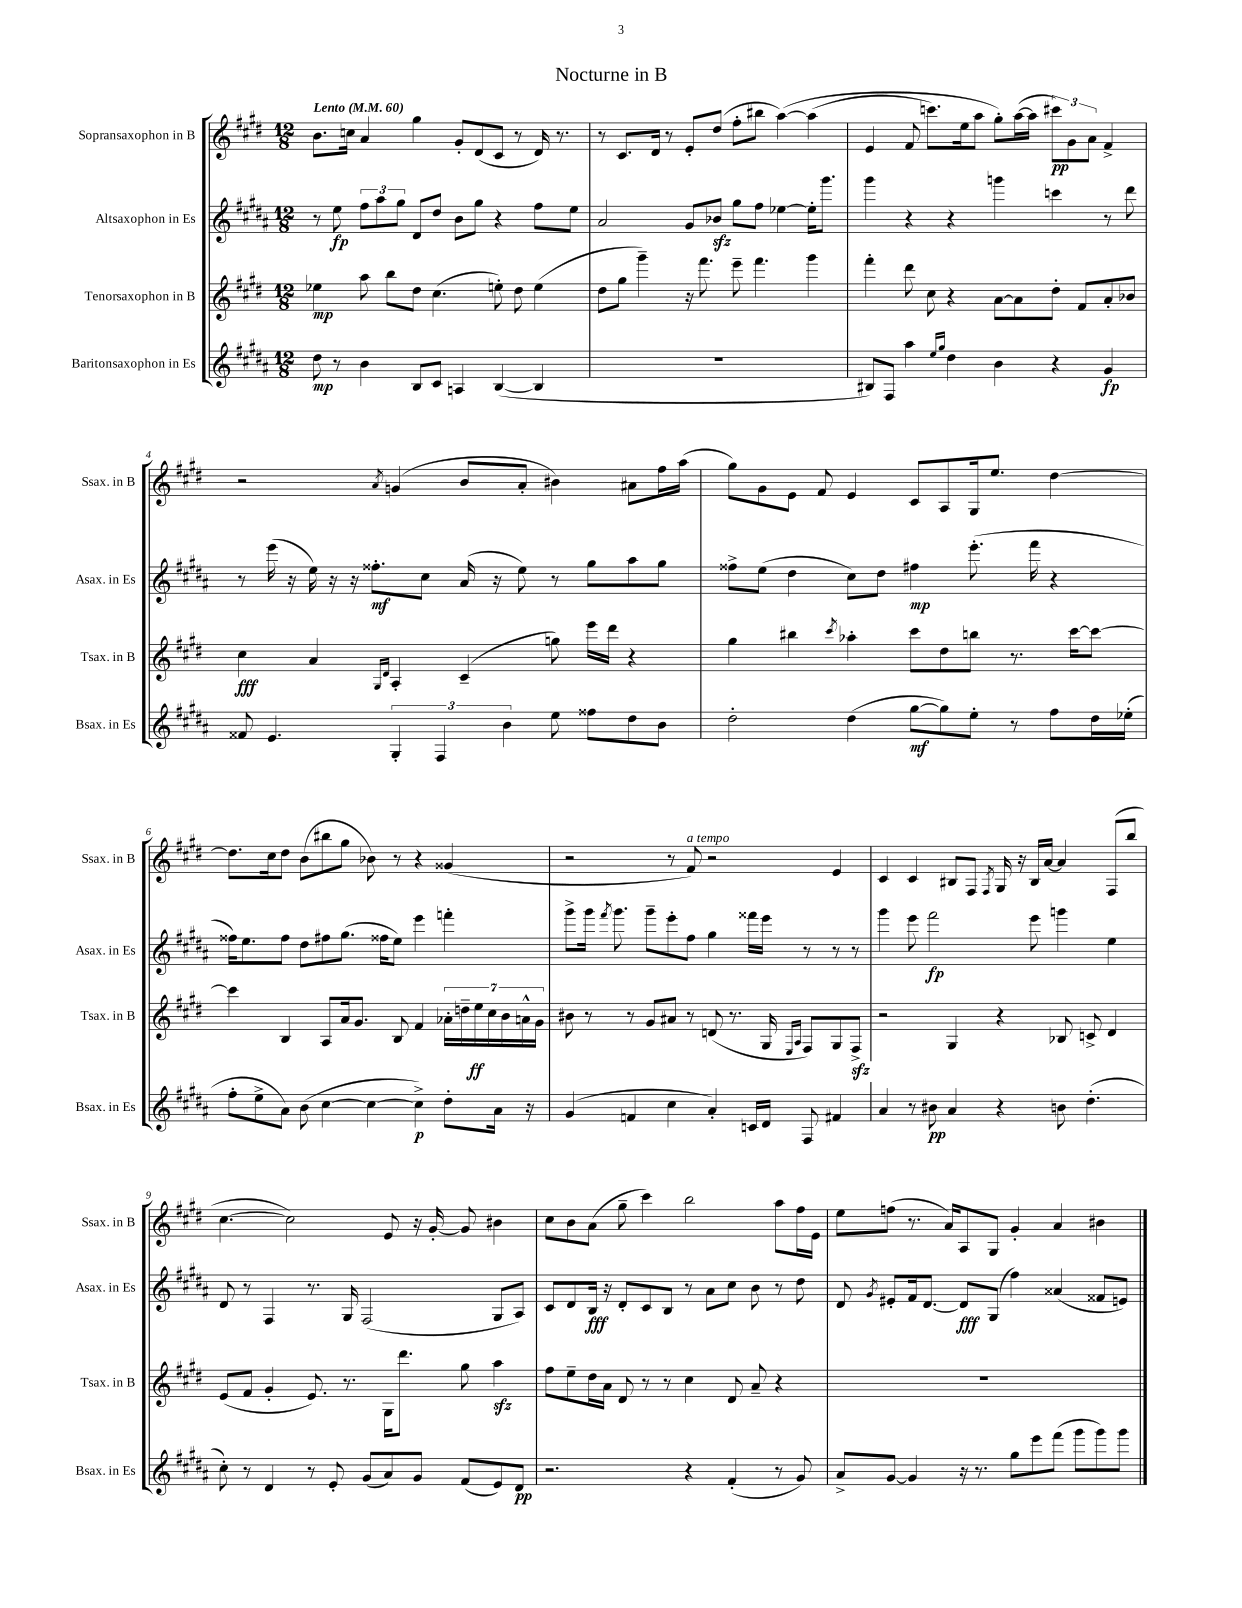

**kern	**kern	**kern	**kern
*staff4	*staff3	*staff2	*staff1
*clefG2	*clefG2	*clefG2	*clefG2
*k[f#c#g#d#a#]	*k[f#c#g#d#]	*k[f#c#g#d#a#]	*k[f#c#g#d#]
*M12/8	*M12/8	*M12/8	*M12/8
*MM60	*MM60	*MM60	*MM60
8dd#	4ee-	8r	8.b
8r	.	8ee	.
.	.	.	16cc
4b	8aa	12ff#	4a
.	.	12aa#	.
.	8bb	.	.
.	.	12gg#	.
8B	8dd#	8d#	4gg#
8c#	(4.cc#	8dd#	.
4A	.	8b	8g#'
.	.	8gg#	(8d#
([4B	8ee')	4r	8c#
.	8dd#	.	8r
4B]	(4ee	8ff#	16d#)
.	.	.	8.r
.	.	8ee	.
=	=	=	=
1.r	8dd#	2a#	8r
.	8gg#	.	8.c#
.	4ggg#~)	.	.
.	.	.	16d#
.	.	.	8r
.	16r	8g#	8e'
.	8.fff#	.	.
.	.	8b-	(8dd#
.	8eee~	8gg#	8ff#'
.	4.fff#	8ff#	8bb#
.	.	[4ee-	&([4aa)
.	4ggg#	16ee-']	(4aa]
.	.	8.ggg#	.
=	=	=	=
8B#)	4fff#'	4ggg#	4e
8F#	.	.	.
4aa#	8ddd#	4r	8f#
.	8cc#	.	8.ccc)
16qqee	.	.	.
16qqgg#	.	.	.
4dd#	4r	4r	.
.	.	.	16ee
.	.	.	8aa
4b	[8a	4ggg	8gg#'&)
.	8a]	.	([16aa
.	.	.	16aa]
4r	8dd#'	4ccc	12ccc#)
.	.	.	12g#
.	8f#	.	.
.	.	.	12a
4g#	8a'	8r	4f#^
.	8b-	8ddd#	.
=	=	=	=
8f##	4cc#	8r	2r
4.e	.	(16eee	.
.	.	16r	.
.	4a	16ee)	.
.	.	16r	.
.	.	16r	.
.	.	8.ff##'	.
.	16qqG#	.	.
.	16qqd#	.	8qa
6G#'	4A'	.	(4g
.	.	8cc#	.
6F#	.	.	.
.	(4c#~	(16a#	8b
.	.	16r	.
6b	.	.	.
.	.	8ee)	8a'
8ee	8gg)	8r	4b#)
8ff##	16eee	8gg#	.
.	16ddd#	.	.
8dd#	4r	8aa#	8a#
8b	.	8gg#	16ff#
.	.	.	(16aa
=	=	=	=
2dd#'	4gg#	8ff##^	8gg#)
.	.	(8ee	8g#
.	4bb#	4dd#	8e
.	.	.	8f#
.	8qccc#	.	.
(4dd#	4aa-'	8cc#)	4e
.	.	8dd#	.
[8gg#	8ccc#	4ff#	8c#
8gg#])	8dd#	.	8A
8ee'	8bb	(8.eee'	16G#
.	.	.	8.ee
8r	8.r	.	.
.	.	16fff#	.
8ff#	.	4r	[4dd#
.	[16ccc#	.	.
16dd#	8ccc#_	.	.
(16ee-'	.	.	.
=	=	=	=
8ff#'	4ccc#]	16ff##)	8.dd#]
.	.	8.ee	.
8ee^	.	.	.
.	.	.	16cc#
8a#)	4B	8ff##	8dd#
(8b	.	8dd#	(8b
[4cc#	8A	8ff#	8bb#
.	16a	(8.gg#	8gg#
.	8.g#	.	.
4cc#_	.	.	8b-)
.	.	16ff##	.
.	8B	8ee)	8r
4cc#^])	4f#	4eee	4r
8dd#'	28a-'	4fff'	(4g##
.	28dd~	.	.
.	28ee	.	.
.	28cc#	.	.
16a#	.	.	.
.	28b	.	.
.	28a^^	.	.
16r	.	.	.
.	28g#	.	.
=	=	=	=
(4g#	8b#	8ggg#^	2r
.	8r	16ggg#	.
.	.	8qfff#	.
.	.	8.ggg#	.
4f	8r	.	.
.	8g#	8ggg#~	.
4cc#	8a#	8eee'	8r
.	8r	8ff#	8f#)
4a#')	(8d	4gg#	2r
.	8.r	.	.
16c	.	16fff##	.
16d#	16G#	16eee	.
.	16qqE	.	.
.	16qqA	.	.
8F#	8F#)	8r	.
4f#	8G#	8r	4e
.	8F#^	8r	.
=	=	=	=
4a#	2r	4ggg#	4c#
8r	.	8eee	4c#
8b#	.	2fff#	.
4a#	4G#	.	8B#
.	.	.	8F#
.	.	.	8qF#
4r	4r	.	16G#
.	.	.	16r
.	.	8eee	16B#
.	.	.	[16a
8b	8B-	4ggg	4a]
(4.dd#'	8c^	.	.
.	4d#	4ee	(8F#
.	.	.	8bb
=	=	=	=
8cc#')	(8e	8d#	[4.cc#
8r	8f#	8r	.
4d#	4g#'	4F#	.
.	.	.	2cc#])
8r	8.e)	8.r	.
8e'	.	.	.
.	8.r	16G#	.
(8g#	.	(2F#	.
8a#)	16G#	.	8e
.	8.ddd#	.	.
8g#	.	.	16r
.	.	.	[16g#'
(8f#	8gg#	.	8g#]
8e)	4aa	8G#	4b#
8d#	.	8A#)	.
=	=	=	=
2.r	8ff#	8c#	8cc#
.	8ee~	8d#	8b
.	16dd#	16B	(8a
.	16a	16r	.
.	8d#	8d#'	8gg#~
.	8r	8c#	4ccc#)
.	8r	8B	.
4r	4cc#	8r	2bb
.	.	8a#	.
(4f#'	8d#	8cc#	.
.	8a~	8b	.
8r	4r	8r	8aa
8g#)	.	8dd#	16ff#
.	.	.	16e
=	=	=	=
8a#^	1.r	8d#	8ee
.	.	8qg#	.
[8g#	.	8e#'	(8ff
4g#]	.	16f#	8.r
.	.	[8.d#	.
.	.	.	16a)
16r	.	8d#]	8A
8.r	.	.	.
.	.	(8G#	8G#
8gg#	.	4ff#)	4g#'
8eee	.	.	.
(8fff#	.	(4a##	4a
8ggg#	.	.	.
8ggg#)	.	8f##	4b#
8ggg#	.	8e)	.
==	==	==	==
*-	*-	*-	*-
